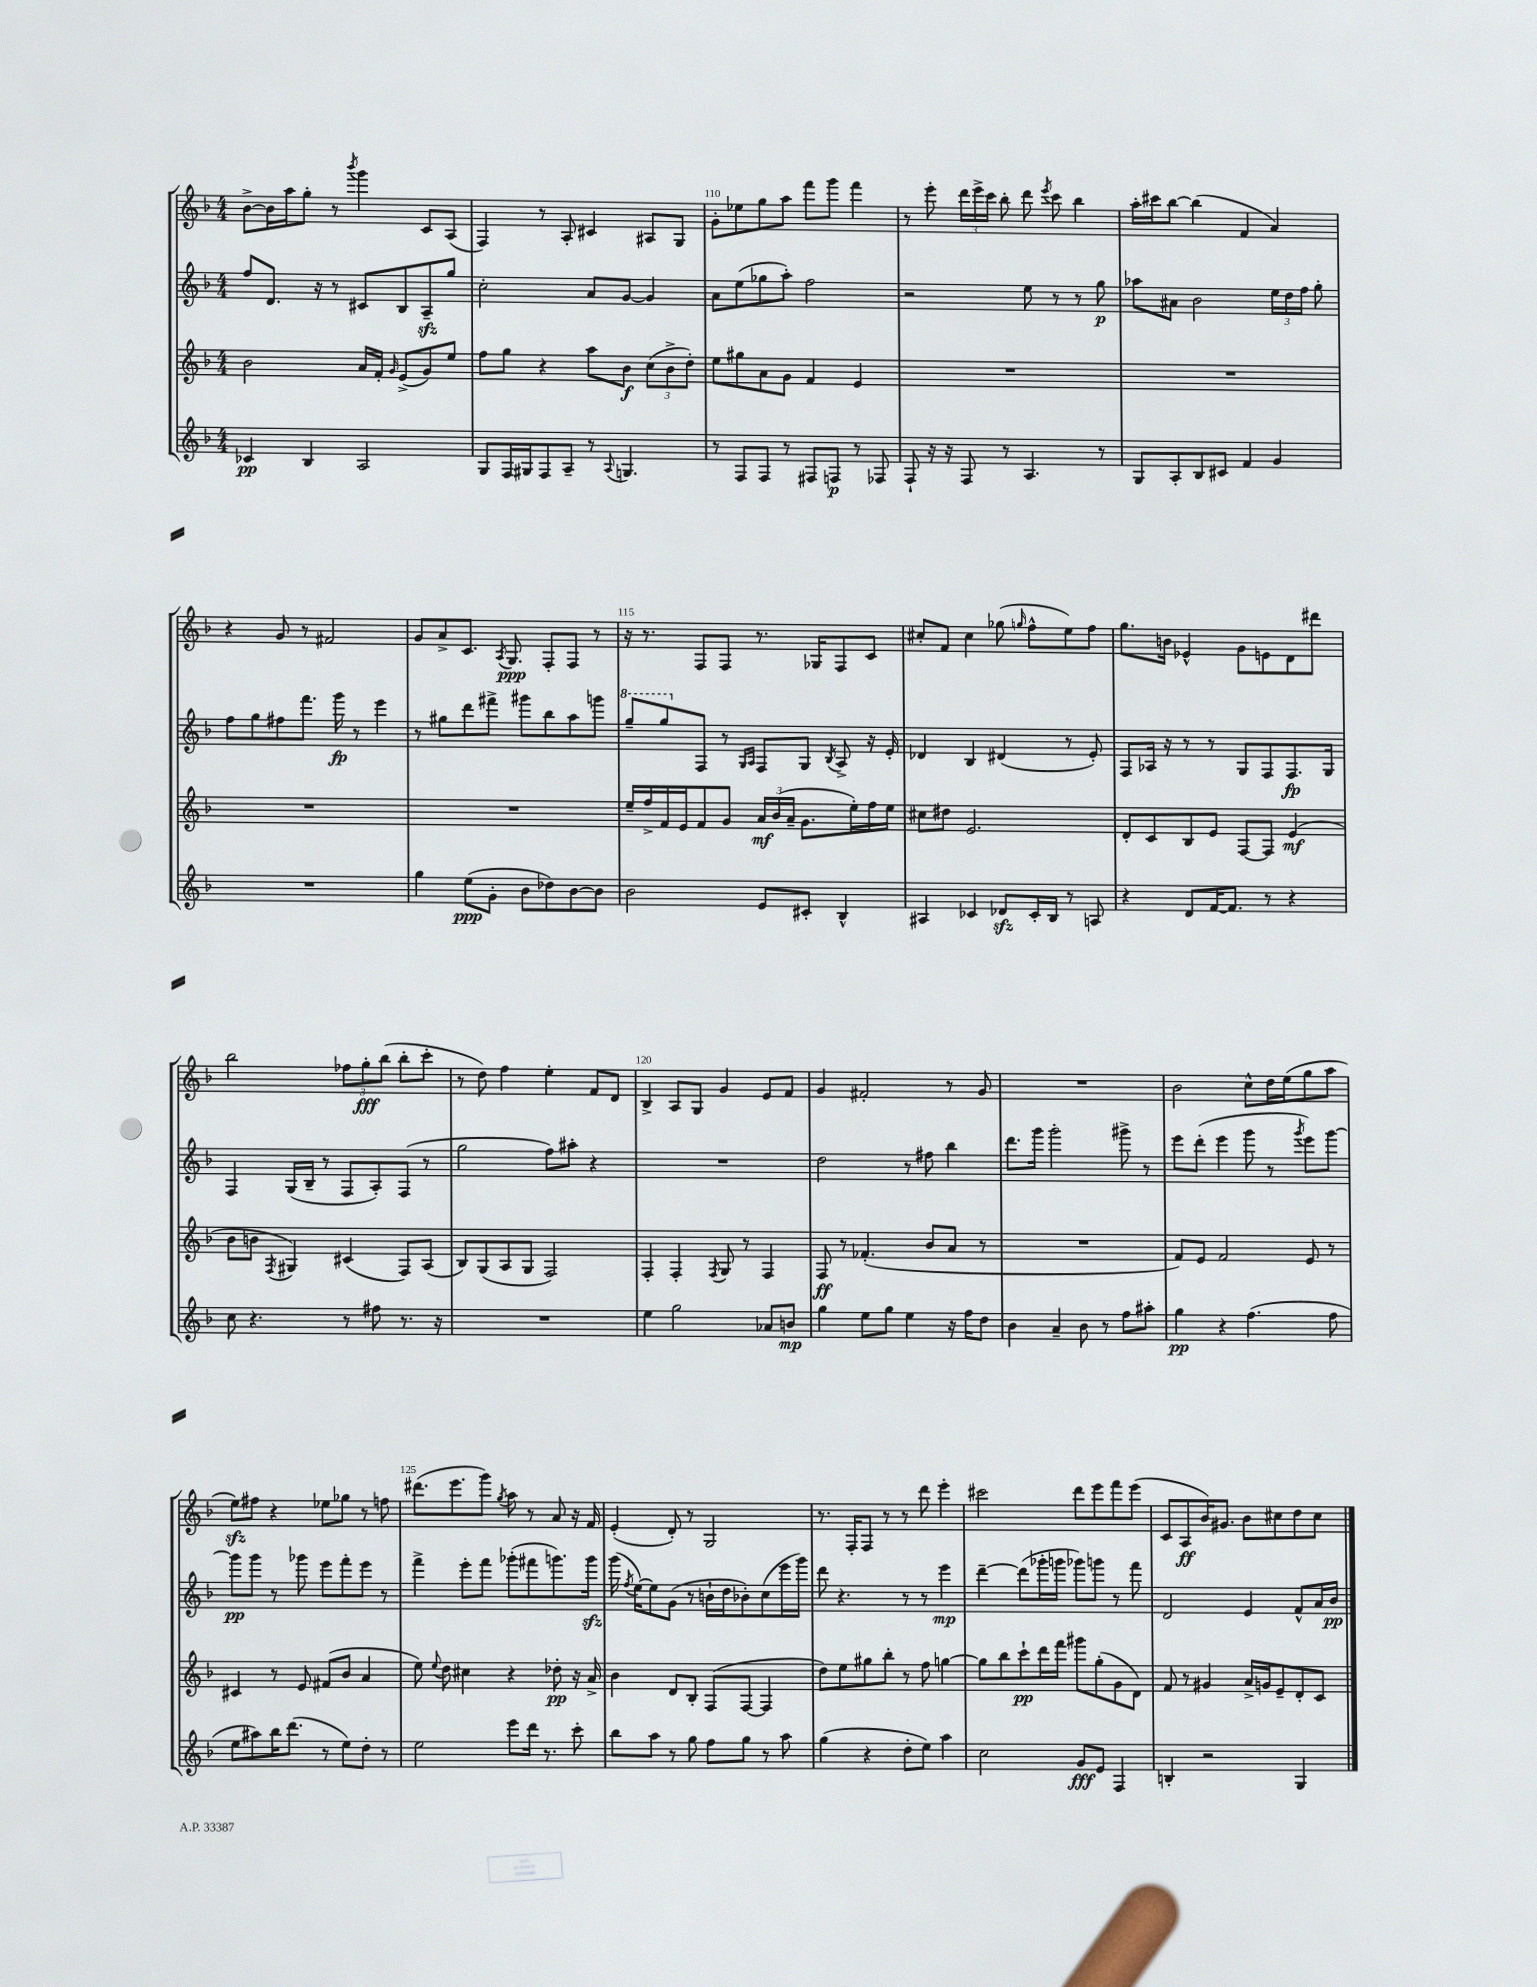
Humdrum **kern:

**kern	**dynam	**kern	**dynam	**kern	**dynam	**kern	**dynam
*part4	*part4	*part3	*part3	*part2	*part2	*part1	*part1
*staff4	*staff4	*staff3	*staff3	*staff2	*staff2	*staff1	*staff1
*clefG2	*	*clefG2	*	*clefG2	*	*clefG2	*
*k[b-]	*	*k[b-]	*	*k[b-]	*	*k[b-]	*
*M4/4	*	*M4/4	*	*M4/4	*	*M4/4	*
=108	=108	=108	=108	=108	=108	=108	=108
4c-X/	pp	2b-\	.	8ff/L	.	[8b-^\L	.
.	.	.	.	8.d/J	.	16b-\L]	.
.	.	.	.	.	.	16aa\J	.
4B-/	.	.	.	.	.	8gg'\J	.
.	.	.	.	16r	.	.	.
.	.	.	.	8r	.	8r	.
.	.	.	.	.	.	8qbbb-/	.
2A/	.	16a/LL	.	8c#X/L	.	4ggg\	.
.	.	16f'/JJ	.	.	.	.	.
.	.	16qqg/	.	.	.	.	.
.	.	(8e^/L	.	8B-/	.	.	.
.	.	8g/)	.	8Azz~/	.	8c/L	.
.	.	8ee/J	.	8gg/J	.	(8A/J	.
=109	=109	=109	=109	=109	=109	=109	=109
8G/L	.	8ff\L	.	2cc'\	.	4F/)	.
16F/L	.	8gg\J	.	.	.	.	.
16G#X/J	.	.	.	.	.	.	.
8F/	.	4r	.	.	.	8r	.
8A~/J	.	.	.	.	.	8A'/	.
8r	.	8aa\L	.	8a/L	.	4c#X/	.
8qqA/	.	.	.	.	.	.	.
4.Gn/	.	8b-\J	f	[8g/J	.	.	.
.	.	(12cc\L	.	4g/]	.	8A#X/L	.
.	.	12b-^\	.	.	.	.	.
.	.	.	.	.	.	8G/J	.
.	.	12dd'\J)	.	.	.	.	.
=110	=110	=110	=110	=110	=110	=110	=110
8r	.	8ee\L	.	8a\L	.	8g'\L	.
8F/L	.	8gg#X\	.	(8ee\	.	8ee-X\	.
8F/J	.	8a\	.	8gg-X\	.	8gg\	.
8r	.	8g\J	.	8aa'\J)	.	8aa\J	.
8F#X/L	.	4f/	.	2ff\	.	8fff\L	.
8Fn/J	p	.	.	.	.	8ggg\J	.
8r	.	4e/	.	.	.	4fff\	.
8F-X/	.	.	.	.	.	.	.
=111	=111	=111	=111	=111	=111	=111	=111
8F`/	.	1r	.	2r	.	8r	.
16r	.	.	.	.	.	8eee'\	.
16r	.	.	.	.	.	.	.
8F/	.	.	.	.	.	24ddd\LL	.
.	.	.	.	.	.	24eee^\	.
.	.	.	.	.	.	24ccc\JJ	.
8r	.	.	.	.	.	8bb-'\	.
4.A/	.	.	.	8ee\	.	8ddd\	.
.	.	.	.	.	.	8qeee/	.
.	.	.	.	8r	.	8ccc\	.
.	.	.	.	8r	.	4bb-\	.
8r	.	.	.	8gg\	p	.	.
=112	=112	=112	=112	=112	=112	=112	=112
8G/L	.	1r	.	8aa-X\L	.	16aa'\LL	.
.	.	.	.	.	.	16ccc#X\J	.
8A'/	.	.	.	8a#X\J	.	[8bb-\J	.
8B-/	.	.	.	2b-\	.	(4bb-\]	.
8c#X/J	.	.	.	.	.	.	.
4f/	.	.	.	.	.	4f/	.
4g/	.	.	.	24ee\LL	.	4a/)	.
.	.	.	.	24dd\	.	.	.
.	.	.	.	24ff\JJ	.	.	.
.	.	.	.	8gg'\	.	.	.
!!LO:LB:g=z
=113	=113	=113	=113	=113	=113	=113	=113
1r	.	1r	.	8ff\L	.	4r	.
.	.	.	.	8gg\	.	.	.
.	.	.	.	8ff#X\	.	8g/	.
.	.	.	.	8.fff\J	.	8r	.
.	.	.	.	.	.	2f#X/	.
.	.	.	.	16ggg\	fp	.	.
.	.	.	.	8r	.	.	.
.	.	.	.	4eee\	.	.	.
=114	=114	=114	=114	=114	=114	=114	=114
4gg\	.	1r	.	8r	.	8g/L	.
.	.	.	.	8gg#X\L	.	8a^/	.
(8ee\L	ppp	.	.	8ddd\	.	8.c/J	.
8g'\J	.	.	.	8fff#X^\J	.	.	.
.	.	.	.	.	.	8qA/	.
.	.	.	.	.	.	8.G/	ppp
8b-\L	.	.	.	8ggg#X\L	.	.	.
8dd-X\)	.	.	.	8bb-\	.	8F'/L	.
[8b-\	.	.	.	8aa\	.	8F/J	.
8b-\J]	.	.	.	8gggn\J	.	8r	.
=115	=115	=115	=115	=115	=115	=115	=115
*	*	*	*	*8va	*	*	*
2b-\	.	16ee~/LL	.	8ggg~/L	.	16r	.
.	.	16ff^/	.	.	.	8.r	.
.	.	16f/	.	8ggg/	.	.	.
.	.	16e/J	.	.	.	.	.
*	*	*	*	*X8va	*	*	*
.	.	8f/	.	8F/J	.	8F/L	.
.	.	8g/J	.	8r	.	8F/J	.
.	.	.	.	16qqG/LL	.	.	.
.	.	.	.	16qqA/JJ	.	.	.
8e/L	.	24a/LL	mf	8F/L	.	8.r	.
.	.	(24b-/	.	.	.	.	.
.	.	24a~/JJ	.	.	.	.	.
8c#X'/J	.	8.g\L	.	8G/J	.	.	.
.	.	.	.	.	.	16G-X/KL	.
.	.	.	.	8qB-/	.	.	.
4B-^^/	.	.	.	8A^/	.	8F/	.
.	.	16ee'\L)	.	.	.	.	.
.	.	16ff\	.	16r	.	8c/J	.
.	.	16ee\JJ	.	16e'/	.	.	.
=116	=116	=116	=116	=116	=116	=116	=116
4A#X/	.	8cc#X\L	.	4d-X/	.	8cc#X'/L	.
.	.	8dd#X\J	.	.	.	8f/J	.
4c-X/	.	2.e/	.	4B-/	.	4cc#\	.
8d-Xzz/L	.	.	.	(4d#X/	.	(8gg-X\	.
.	.	.	.	.	.	16qqggn/	.
16c-'/L	.	.	.	.	.	8ff^^\L	.
16B-/JJ	.	.	.	.	.	.	.
8r	.	.	.	8r	.	8ee\)	.
8An/	.	.	.	8e'/)	.	8ff\J	.
=117	=117	=117	=117	=117	=117	=117	=117
4r	.	8d'/L	.	8F/L	.	8.gg\L	.
.	.	8c/	.	16A-X/Jk	.	.	.
.	.	.	.	16r	.	16bn\Jk	.
8d/L	.	8B-/	.	8r	.	4e-X^^/	.
[16f/K	.	8e/J	.	8r	.	.	.
8.f/J]	.	.	.	.	.	.	.
.	.	[8F/L	.	8G/L	.	8g\L	.
8r	.	8F/J]	.	8F/	.	8en\	.
4r	.	(4e/	mf	8.F/	fp	8d\	.
.	.	.	.	.	.	8ddd#X\J	.
.	.	.	.	16G/Jk	.	.	.
!!LO:LB:g=z
=118	=118	=118	=118	=118	=118	=118	=118
8cc\	.	8b-\L	.	4F/	.	2bb-\	.
4.r	.	8bn\J	.	.	.	.	.
.	.	8qF/	.	.	.	.	.
.	.	4G#X/)	.	(16G/LL	.	.	.
.	.	.	.	16B-~/JJ	.	.	.
.	.	.	.	8r	.	.	.
8r	.	(4c#X/	.	8F/L	.	12ff-X\L	.
.	.	.	.	.	.	12gg'\	fff
8ff#X\	.	.	.	8A'/)	.	.	.
.	.	.	.	.	.	(12bb-\J	.
8.r	.	8F/L)	.	(8F/J	.	8bb-'\L	.
.	.	(8A/J	.	8r	.	8ccc'\J	.
16r	.	.	.	.	.	.	.
=119	=119	=119	=119	=119	=119	=119	=119
1r	.	8B-/L)	.	2gg\	.	8r	.
.	.	(8G/	.	.	.	8dd\)	.
.	.	8A/	.	.	.	4ff\	.
.	.	8G/J	.	.	.	.	.
.	.	2F/)	.	8ff\L)	.	4ee'\	.
.	.	.	.	8aa#X'\J	.	.	.
.	.	.	.	4r	.	8f/L	.
.	.	.	.	.	.	8d/J	.
=120	=120	=120	=120	=120	=120	=120	=120
4ee\	.	4F'/	.	1r	.	4B-^/	.
2gg\	.	4F'/	.	.	.	8A/L	.
.	.	.	.	.	.	8G/J	.
.	.	8qF/	.	.	.	.	.
.	.	8G/	.	.	.	4g/	.
.	.	8r	.	.	.	.	.
8a-X/L	.	4F/	.	.	.	8e/L	.
8bn/J	mp	.	.	.	.	8f/J	.
=121	=121	=121	=121	=121	=121	=121	=121
4gg\	.	8F/	ff	2dd\	.	4g/	.
.	.	8r	.	.	.	.	.
8ee\L	.	(4.f-X'/	.	.	.	2f#X'/	.
8gg\J	.	.	.	.	.	.	.
4ee\	.	.	.	8r	.	.	.
.	.	8b-/L	.	8ff#X\	.	.	.
16r	.	8a/J	.	4bb-\	.	8r	.
16ff\KL	.	.	.	.	.	.	.
8dd\J	.	8r	.	.	.	8g/	.
=122	=122	=122	=122	=122	=122	=122	=122
4b-\	.	1r	.	8.ddd\L	.	1r	.
.	.	.	.	16ggg\Jk	.	.	.
4a~/	.	.	.	2ggg'\	.	.	.
8b-\	.	.	.	.	.	.	.
8r	.	.	.	.	.	.	.
8ff\L	.	.	.	8ggg#X^\	.	.	.
8aa#X'\J	.	.	.	8r	.	.	.
=123	=123	=123	=123	=123	=123	=123	=123
4gg\	pp	8f/L)	.	8eee\L	.	2b-\	.
.	.	8e/J	.	(8ddd'\J	.	.	.
4r	.	2f/	.	4eee\	.	.	.
(4.ff\	.	.	.	8ggg\	.	8cc^^\L	.
.	.	.	.	8r	.	16dd\L	.
.	.	.	.	.	.	(16ee\J	.
.	.	.	.	8qggg/	.	.	.
.	.	8e/	.	8eee\L)	.	8gg\	.
8ff\	.	8r	.	[8ggg\J	.	8aa\J	.
!!LO:LB:g=z
=124	=124	=124	=124	=124	=124	=124	=124
8ee\L	.	4c#X/	.	8ggg\L]	pp	8eezz\L)	.
8aa#X\)	.	.	.	8ggg\J	.	8ff#X\J	.
16bb-\K	.	8r	.	8r	.	4r	.
(8.ddd\J	.	.	.	.	.	.	.
.	.	8e/	.	8ggg-X\	.	.	.
8r	.	(8f#X/L	.	8eee\L	.	8ee-X\L	.
8ee\L)	.	8b-/J	.	8fff'\	.	8gg-X\J	.
8dd'\J	.	4a/	.	8eee\J	.	8r	.
8r	.	.	.	8r	.	8ffn\	.
=125	=125	=125	=125	=125	=125	=125	=125
2ee\	.	8ee\)	.	4fff^\	.	(8.ddd#X\L	.
.	.	8qqee/	.	.	.	.	.
.	.	8dd\	.	.	.	.	.
.	.	.	.	.	.	8.eee\	.
.	.	4cc#X\	.	8eee'\L	.	.	.
.	.	.	.	8fff\J	.	8ggg\J)	.
.	.	.	.	.	.	8qgg/	.
8eee\L	.	4r	.	(8ggg-X'\L	.	8aa\	.
16ddd\Jk	.	.	.	8fff#X\	.	8r	.
8.r	.	.	.	.	.	.	.
.	.	8dd-X'\	pp	8.gggn\)	.	8a/	.
8ccc'\	.	16r	.	.	.	16r	.
.	.	16a^/	.	16gggzz\Jk	.	16f/	.
=126	=126	=126	=126	=126	=126	=126	=126
8bb-\L	.	4b-\	.	(16ggg\	.	(4e'/	.
.	.	.	.	8qff/	.	.	.
.	.	.	.	[16ee\KL)	.	.	.
8aa\J	.	.	.	8ee\]	.	.	.
8r	.	8d/L	.	(8g\J	.	8d'/)	.
8gg\	.	8B-'/J	.	8r	.	8r	.
8ff\L	.	(8F/L	.	16bn`\LL	.	2G/	.
.	.	.	.	16dd\J	.	.	.
8gg\J	.	[8F/J	.	8b-X'\)	.	.	.
8r	.	4F/]	.	(8cc\	.	.	.
8aa\	.	.	.	16eee\L	.	.	.
.	.	.	.	16ggg\JJ)	.	.	.
=127	=127	=127	=127	=127	=127	=127	=127
(4gg\	.	8dd\L)	.	8ddd\	.	8.r	.
.	.	8ee\	.	4.r	.	.	.
.	.	.	.	.	.	16F'/KL	.
4r	.	8gg#X\	.	.	.	8F/J	.
.	.	8bb-'\J	.	.	.	8r	.
8dd'\L	.	8r	.	8r	.	8r	.
8ee\J)	.	8ff\	.	8r	.	8ddd\	.
4aa\	.	[4ggn\	.	4eee\	mp	4eee'\	.
=128	=128	=128	=128	=128	=128	=128	=128
2cc\	.	8gg\L]	.	[4ddd~\	.	2ccc#X\	.
.	.	8bb-\	.	.	.	.	.
.	.	8ccc`\	pp	(8ddd\L]	.	.	.
.	.	16ddd\L	.	16ggg-X'\L	.	.	.
.	.	16fff\JJ	.	16gggn\JJ	.	.	.
8g/L	fff	8ggg#X\L	.	8ggg-X\L)	.	8ddd\L	.
8e/J	.	(8gg'\	.	8gggn\J	.	8eee\	.
4F/	.	8g\	.	8r	.	8fff\	.
.	.	8d\J)	.	8fff\	.	(8eee\J	.
=129	=129	=129	=129	=129	=129	=129	=129
4Bn'/	.	8f/	.	2d/	.	8c/L	.
.	.	8r	.	.	.	8A/	ff
2r	.	4g#X/	.	.	.	16b-/K)	.
.	.	.	.	.	.	8.g#X/J	.
.	.	16a^/LL	.	4e/	.	8b-\L	.
.	.	16gn/J	.	.	.	.	.
.	.	8e~/	.	.	.	8cc#X\	.
4G/	.	8d'/	.	8f^^/L	.	8dd\	.
.	.	8c/J	.	16a/L	.	8cc#\J	.
.	.	.	.	16b-/JJ	pp	.	.
==	==	==	==	==	==	==	==
*-	*-	*-	*-	*-	*-	*-	*-
